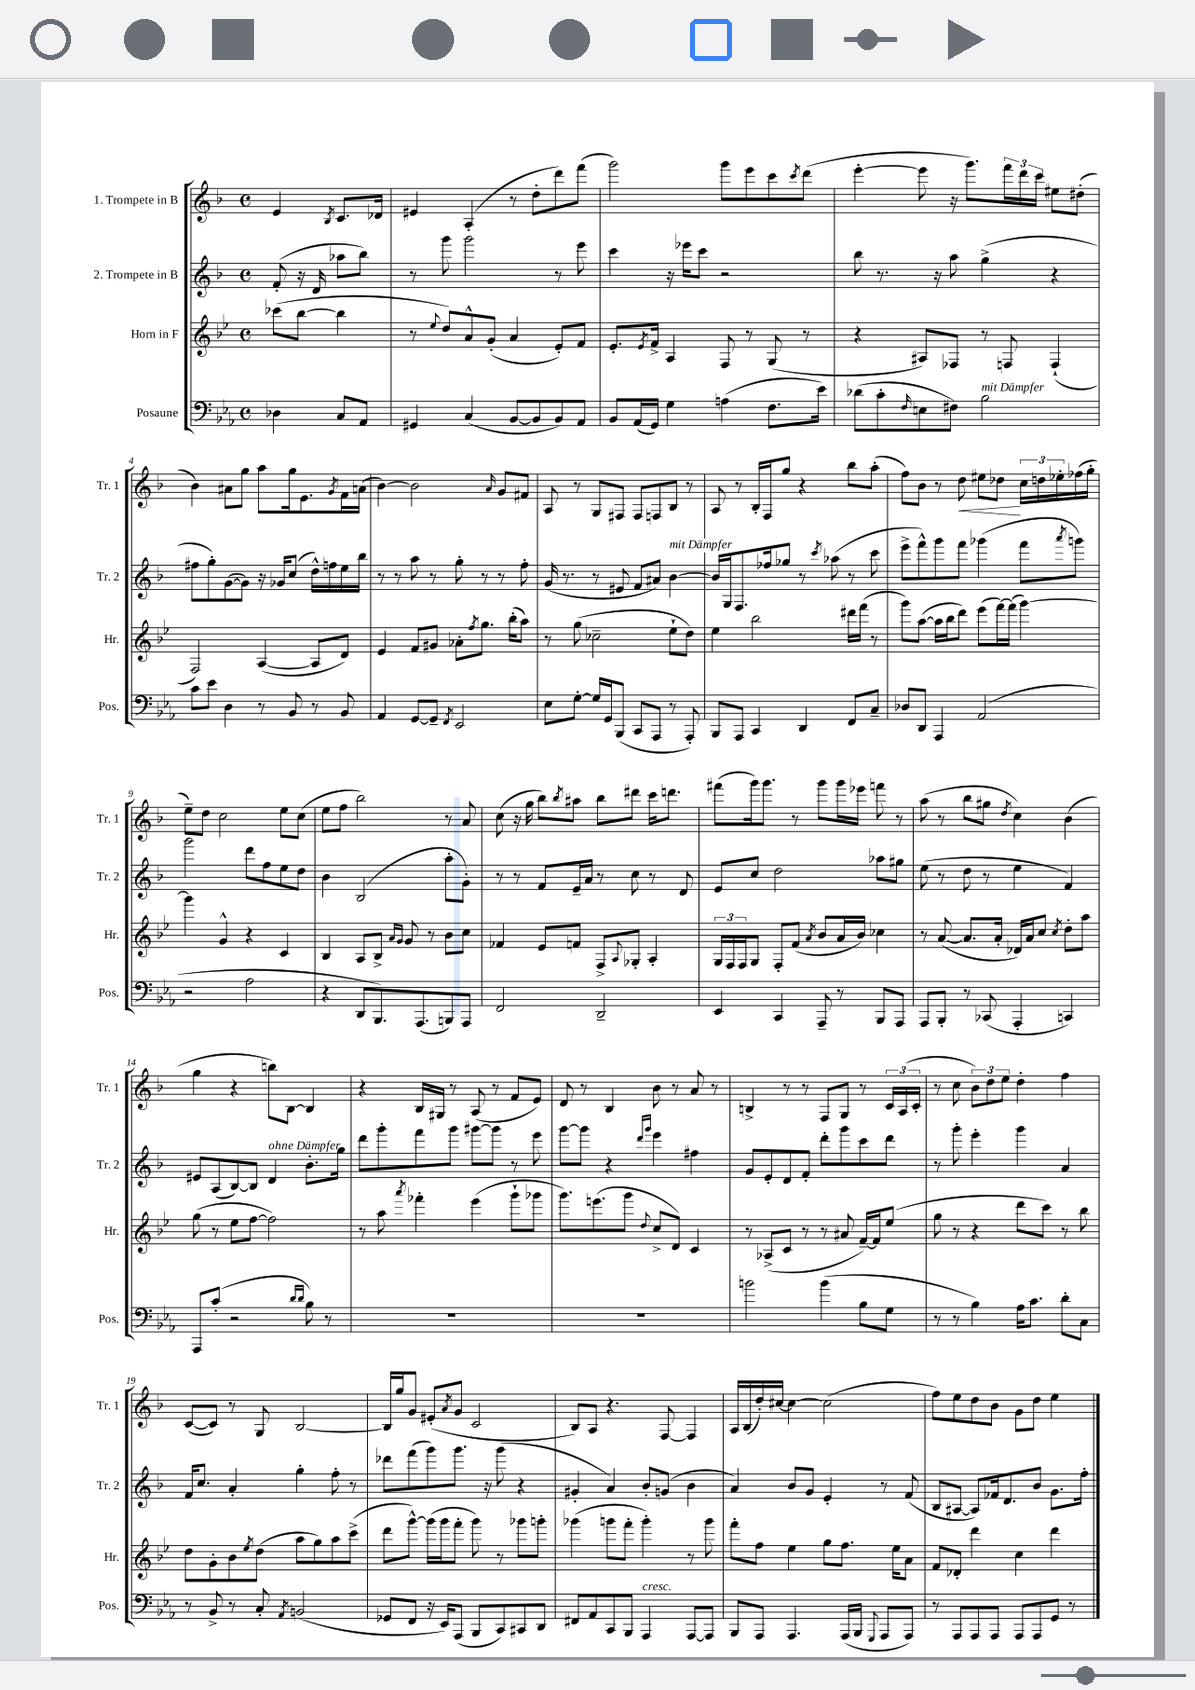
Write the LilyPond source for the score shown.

<<
\new StaffGroup <<
\new Staff = "s0" \with { instrumentName = "1. Trompete in B" shortInstrumentName = "Tr. 1" } {
    \clef treble \key f \major \defaultTimeSignature \time 4/4 \partial 2
    e'4 \acciaccatura { bes8 } c'8. des'16 |
    eis'4 a4-.( r8 d''8-. d'''8) f'''8( |
    g'''2) g'''8 e'''8 c'''8 \acciaccatura { c'''8 } d'''8( |
    e'''4~-. e'''8 r16 g'''8.) \tuplet 3/2 { f'''16 d'''16 c'''16 } eis''8 dis''8-.( |
    bes'4) ais'8 g''8 a''8 g''16 e'8. \acciaccatura { g'8 } f'16 a'16( |
    bes'4~) bes'2 \grace { a'16 } g'8 fis'8 |
    a8 r8 g8 fis8 fis8 f8 bes8 r8 |
    a8 r8 bes16-. f16 g''8 r4 bes''8 a''8-.( |
    f''8) bes'8 r8 d''8\< eis''8 des''8\! \tuplet 3/2 { c''16 d''16 ees''16-. } fes''16( g''16-. |
    e''8--) d''8 c''2 e''8 c''8( |
    e''8 f''8 bes''2) r8 a'8 |
    c''8( r16 g''16 bes''8) \acciaccatura { bes''8 } ais''8 bes''8 dis'''8 c'''16 d'''8. |
    fis'''8( g'''16) g'''8. r8 g'''8 g'''16 ees'''16 f'''8 r8 |
    a''8( r8 bes''8 gis''8 \acciaccatura { d''8 } c''4) bes'4( |
    g''4 r4 b''8) bes8~ bes4 |
    r4 bes16 gis16 r8 a8( r8 f'8 e'8) |
    d'8 r8 bes4 bes'8 r8 a'8 r8 |
    b4-> r8 r8 f8 g8 r8 \tuplet 3/2 { c'16 a16( c'16-. } |
    r8 c''8 \tuplet 3/2 { bes'8) d''8 e''8 } d''4-. f''4 |
    c'8~( c'8) r8 g8 bes2~ |
    bes16 g''16 g'8 eis'8-.( \acciaccatura { a'8 } g'8 c'2 |
    bes8) a8 r4. f8~ f4 |
    a16 bes16( d''16-.) cis''16~ cis''4~ cis''2( |
    f''8) e''8 d''8 bes'8 g'8 d''8 e''4 \bar "|." |
}
\new Staff = "s1" \with { instrumentName = "2. Trompete in B" shortInstrumentName = "Tr. 2" } {
    \clef treble \key f \major \defaultTimeSignature \time 4/4 \partial 2
    f'8-.( r16 d'16 aes''8 bes''8) |
    r8 g'''8 g'''2 r8 e'''8 |
    c'''4 r16 ees'''16 c'''8 r2 |
    bes''8 r8. r16 a''8 g''4->( r4 |
    fis''8 g''8-.) g'8~( g'8) r16 ges'16 c''8( d''16-^) f''16 e''16 bes''16 |
    r8 r8 a''8 r8 g''8-. r8 r8 f''8-. |
    g'16( r8. r8 eis'8 f'8 ais'8) bes'4~^\markup { \italic "mit Dämpfer" } |
    bes'16 g16 f8. fes''16 ges''8 r8 \acciaccatura { c'''8 } aes''8( r8 c'''8 |
    e'''8-> f'''8-^) g'''8 f'''8 ges'''4( f'''8 \acciaccatura { a'''8 } g'''8) |
    g'''2 d'''8 f''8 e''8 d''8 |
    bes'4 bes2( a''8-. g'8-.) |
    r8 r8 f'8 e'16-- a'16 r8 c''8 r8 d'8 |
    e'8 c''8 d''2 aes''8 gis''8 |
    e''8( r8 d''8 r8 e''4 f'4) |
    eis'8 a8( bes8~) bes8 d'4^\markup { \italic "ohne Dämpfer" } bes'8.-. g''16 |
    d'''8 g'''8-. f'''8 g'''8 gis'''8~ gis'''8 r8 e'''8 |
    g'''8~ g'''8 r4 \grace { d'''16 g'''16 } e'''4 fis''4 |
    g'8 e'8-. d'8 f'8-. d'''8-. g'''8 c'''8 d'''8 |
    r8 g'''8-. e'''4-. g'''4 a'4 |
    f'16 c''8. a'4-. g''4-. f''8-. r8 |
    des'''8 f'''8( g'''8) g'''8. r16 g'''8( r4 |
    gis'4-. a'4) bes'8-. g'8( bes'4 |
    a'4) bes'8 g'8 e'4-. r8 f'8( |
    bes8 ais8~ ais8) fes'16 d'8. bes'8 g'8. f''16-. \bar "|." |
}
\new Staff = "s2" \with { instrumentName = "Horn in F" shortInstrumentName = "Hr." } {
    \clef treble \key bes \major \defaultTimeSignature \time 4/4 \partial 2
    ces'''8( bes''8~ bes''4 |
    r8 \appoggiatura { ees''8 } d''8) a'8-^ g'8-.( a'4 ees'8-.) f'8 |
    ees'8.-. \acciaccatura { ees'8 } f'16-> a4 f8 r8 g8( r8 |
    r4 ais8) fes8 r8 f8 f4-!( |
    f2) a4~( a8 d'8) |
    ees'4 f'8 gis'8 aes'8-. \acciaccatura { f''8 } g''8. bes''16-.( a''8) |
    r8 g''8( ces''2-- ees''8-! d''8) |
    ees''4 bes''2 dis'''16 f'''16( r8 |
    g'''8) a''8~( a''16 bes''16 d'''8) ees'''8( f'''16~) f'''16( g'''4~) |
    g'''4 g'4-^ r4 c'4 |
    bes4 a8 bes8-> \grace { a'16 g'16 } g'8 r8 bes'8 c''8 |
    fes'4 ees'8 f'8 f8-> \appoggiatura { a8 } ges8-. a4-. |
    \tuplet 3/2 { g16 f16 f16 } g8 f8-. f'8( \acciaccatura { a'8 } bes'8 a'16 bes'16) ces''4 |
    r8 a'8~( a'8. a'16-. des'16) a'16 c''8 \acciaccatura { c''8 } d''8-. a''8 |
    g''8( r8 ees''8 f''8~ f''2) |
    r8 a''8 \acciaccatura { a'''8 } fes'''4-. ees'''4( g'''8-! ges'''8 |
    g'''8.) e'''8.( g'''8 \appoggiatura { d''8 } c''8-> d'8) c'4 |
    r8 aes8->( c'8 r8 r8 ais'8 f'16~--) f'16 ees''8( |
    g''8 r8 r4 d'''8 c'''8) r8 bes''8 |
    d''8 g'8-. bes'8 \acciaccatura { ees''8 } d''8( a''8 g''8) a''8 c'''8->( |
    d'''8 g'''8~-^) g'''16( g'''16 f'''8-. g'''8) r8 ges'''8 g'''8-. |
    ges'''4( g'''8 f'''8-. g'''4-.) r8 g'''8 |
    f'''8-. f''8 ees''4 g''8 f''8. ees''16 a'8 |
    f'8 des'8-. d'''4 c''4 d'''4 \bar "|." |
}
\new Staff = "s3" \with { instrumentName = "Posaune" shortInstrumentName = "Pos." } {
    \clef bass \key ees \major \defaultTimeSignature \time 4/4 \partial 2
    des4 c8 aes,8 |
    gis,4 c4( bes,8~ bes,8 bes,8) aes,8 |
    bes,8 aes,16( g,16) g4 a4( f8. ees'16) |
    des'8( c'8-. \grace { f16 } e8 fis8) bes2^\markup { \italic "mit Dämpfer" } |
    c'8 ees'8 d4 r8 bes,8 r8 bes,8 |
    aes,4 g,8~ g,8-- \acciaccatura { f,8 } ees,2 |
    ees8 g8~-. g16 g,16 bes,,8( c,8 aes,,8 r8 aes,,8-.) |
    bes,,8 aes,,8 c,4 d,4 f,8 c8-- |
    des8 d,8 aes,,4 aes,2( |
    r2 aes2 |
    r4 d,8 bes,,8.) aes,,8.( b,,8) aes,,8 |
    f,2 d,2-- |
    ees,4 c,4 aes,,8-- r8 bes,,8 aes,,8 |
    aes,,8 bes,,8-. r8 ces,8( aes,,4-. c,4) |
    aes,,8 c'8-.( r2 \grace { d'16 d'16 } bes8) r8 |
    R1 |
    R1 |
    b'2 b'4( bes8 g8 |
    r8 r8 bes4) aes16 c'8. d'8-. c8 |
    r8 bes,8-> r8 c8-. \acciaccatura { aes,8 } b,2( |
    ges,8 f,8 r16 ees,16) aes,,8( bes,,8 c,8) cis,8 d,8 |
    fis,8 aes,8 c,8 bes,,8 aes,,4^\markup { \italic "cresc." } aes,,8~ aes,,8 |
    bes,,8 aes,,8 aes,,4. aes,,16( bes,,16 \appoggiatura { g,,8 } aes,,8 aes,,8) |
    r8 aes,,8 aes,,8 aes,,8 aes,,8 aes,,8 g,8 r8 \bar "|." |
}
>>
>>
